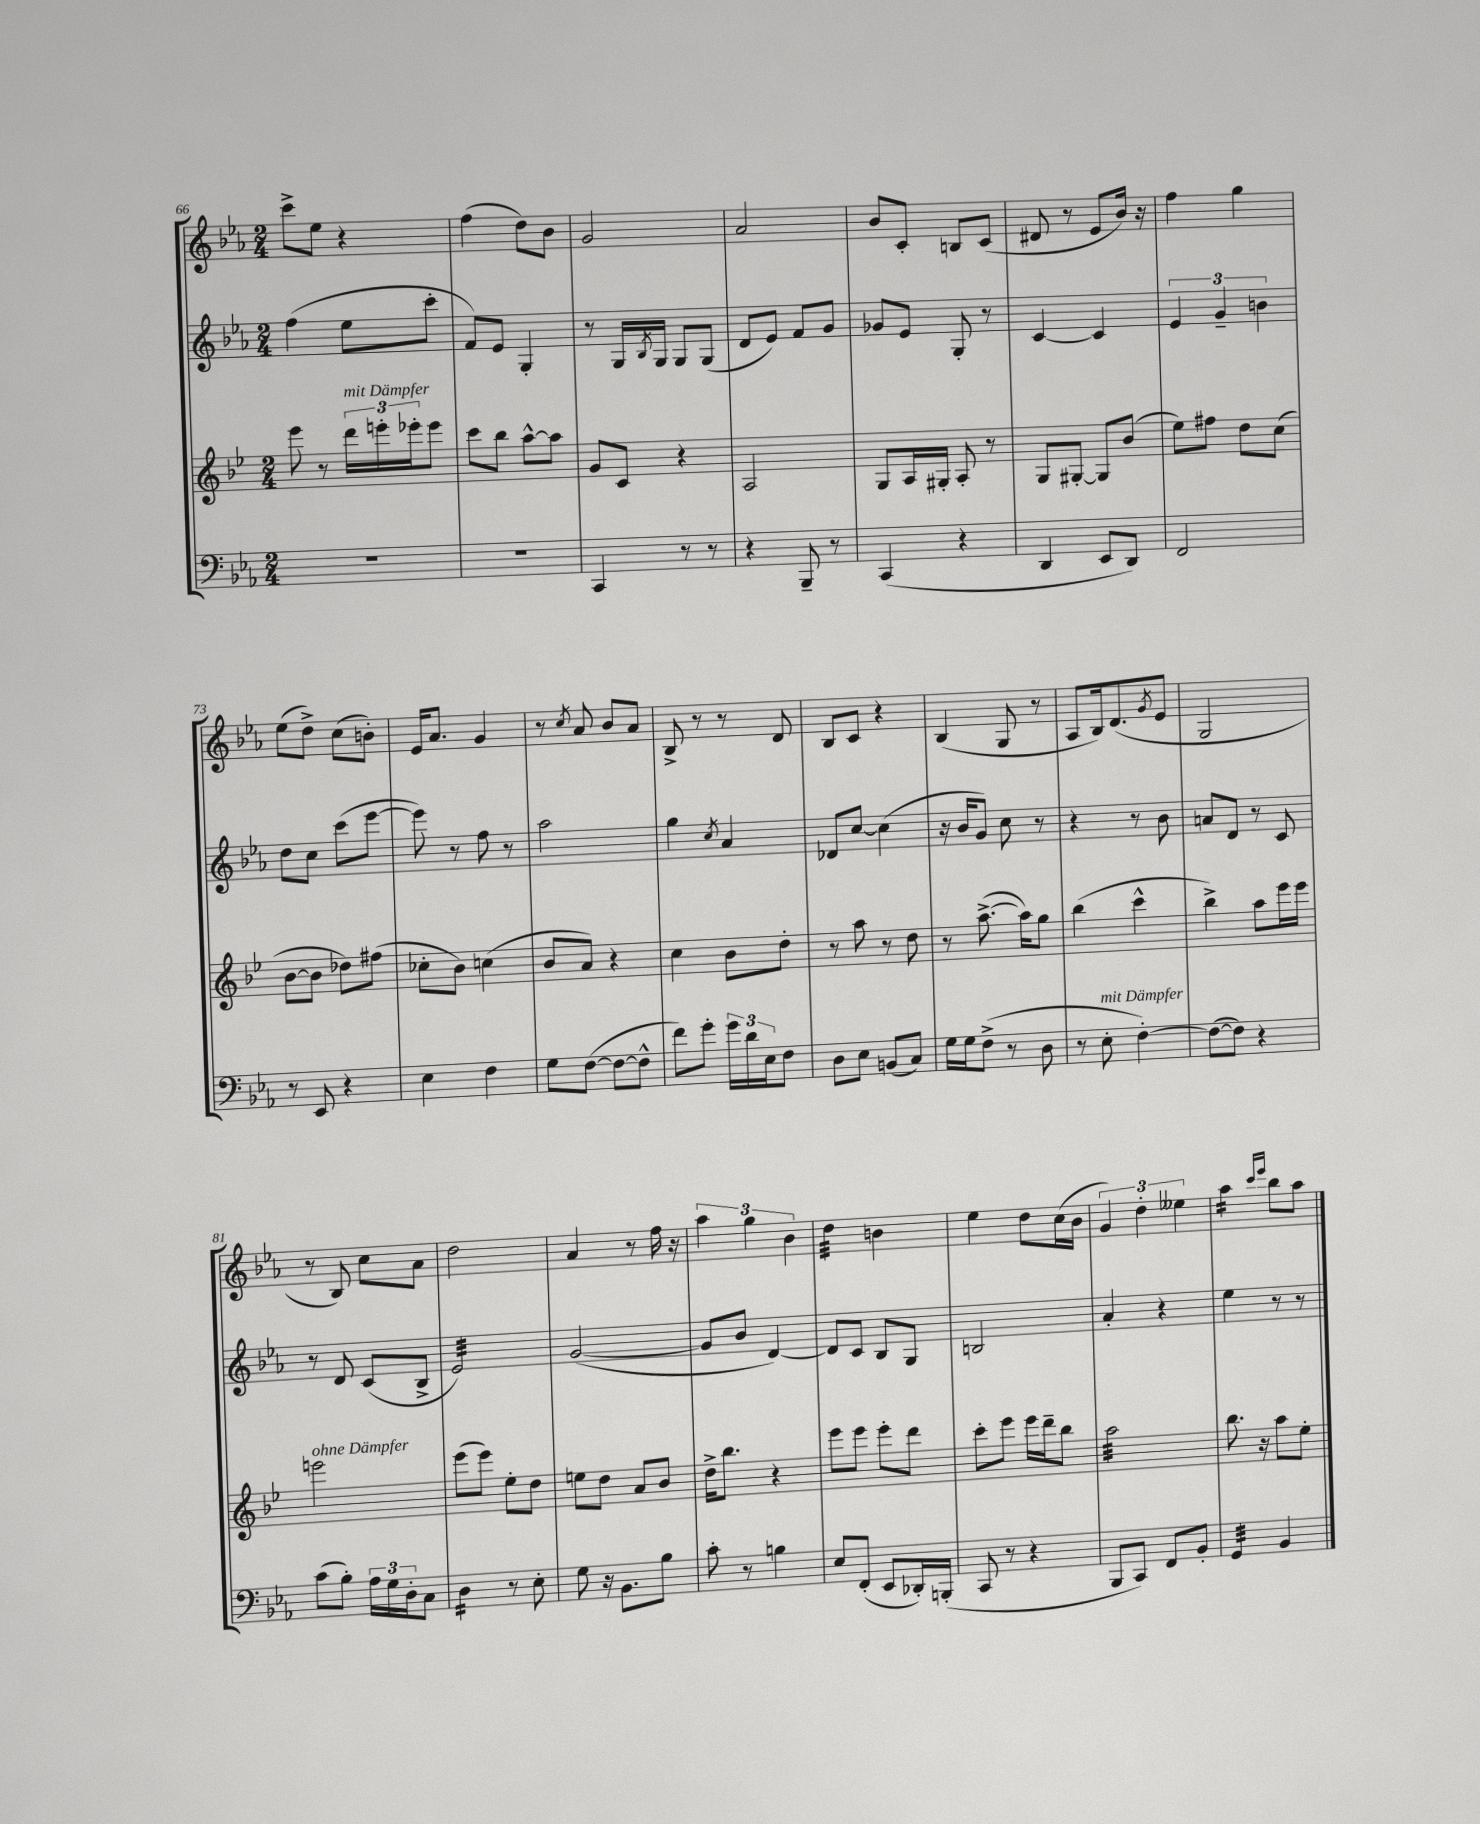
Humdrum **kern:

**kern	**kern	**kern	**kern
*staff4	*staff3	*staff2	*staff1
*clefF4	*clefG2	*clefG2	*clefG2
*k[b-e-a-]	*k[b-e-]	*k[b-e-a-]	*k[b-e-a-]
*M2/4	*M2/4	*M2/4	*M2/4
2r	8eee-\	(4ff\	8ccc^\L
.	8r	.	8ee-\J
.	24ddd\LL	8ee-\L	4r
.	24eee'\	.	.
.	24eee-'\J	.	.
.	8eee-\J	8ccc'\J	.
=	=	=	=
2r	8ccc\L	8f/L)	(4ff\
.	8bb-\J	8e-/J	.
.	[8aa^^\L	4G'/	8dd\L)
.	8aa\]J	.	8b-\J
=	=	=	=
4CC/	8g/L	8r	2g/
.	8c/J	16G/LL	.
.	.	8qB-/	.
.	.	16G/JJ	.
8r	4r	8G/L	.
8r	.	(8G/J	.
=	=	=	=
4r	2A/	8d/L	2a-/
.	.	8e-/J)	.
8BBB-~/	.	8f/L	.
8r	.	8g/J	.
=	=	=	=
(4CC/	8G/L	8g-/L	8b-/L
.	16A/L	8e-/J	8c'/J
.	16G#'/JJ	.	.
4r	8A'/	8G'/	8B/L
.	8r	8r	(8c/J
=	=	=	=
4DD/	8G/L	[4c/	8d#/
.	[8G#'/J	.	8r
8EE-/L	8G#/]L	4c/]	8e-/L
8DD/J)	(8b-/J	.	16b-/Jk)
.	.	.	16r
=	=	=	=
2FF/	8ee-\L)	6e-/	4ff\
.	8ff#\J	.	.
.	.	6g~/	.
.	8dd\L	.	4gg\
.	.	6b\	.
.	(8cc\J	.	.
=	=	=	=
8r	[8b-\L	8dd\L	(8ee-\L
8EE-/	8b-\]J	8cc\J	8dd^\J)
4r	8dd-\L)	(8ccc\L	(8cc\L
.	(8ff#\J	[8eee-\J	8b'\J)
=	=	=	=
4E-\	8cc-'\L	8eee-\])	16e-/LK
.	.	.	8.a-/J
.	8b-\J)	8r	.
4F\	(4cc\	8ff\	4g/
.	.	8r	.
=	=	=	=
8G\L	8b-/L	2aa-\	8r
.	.	.	8qcc/
([8F\J	8a/J)	.	8a-/
8F\_L	4r	.	8b-/L
8F^^\]J	.	.	8a-/J
=	=	=	=
8f\L)	4cc\	4gg\	8B-^/
8g'\J	.	.	8r
.	.	8qcc/	.
24g\LL	8b-\L	4a-/	8r
24d\	.	.	.
24E-\J	.	.	.
8F\J	8dd'\J	.	8d/
=	=	=	=
8D\L	8r	8d-/L	8B-/L
8E-\J	8aa\	[8cc/J	8c/J
(8BB/L	8r	(4cc\]	4r
8C/J)	8dd\	.	.
=	=	=	=
16G\LL	8r	16r	(4B-/
16G\J	.	16b-/LK	.
(8F^\J	([8.aa^\	8g/J)	.
8r	.	8cc\	8G/
.	16aa\]LK)	.	.
8D\	8gg\J	8r	8r
=	=	=	=
8r	(4bb-\	4r	8A-/L
8E-'\	.	.	16B-/k)
.	.	.	(8.d/
[4F'\)	4ccc^^\	8r	.
.	.	.	8qg/
.	.	8b-\	8e-/J
=	=	=	=
(8F\_L	4bb-^\)	8a/L	2G/
8F\]J)	.	8d/J	.
4r	8aa\L	8r	.
.	16eee-\L	8c/	.
.	16eee-\JJ	.	.
=	=	=	=
(8c\L	2eee\	8r	8r
8B-'\J)	.	8d/	8B-/)
24A-\LL	.	(8c/L	8cc\L
24G\	.	.	.
24D'\J	.	.	.
8C\J	.	8B-^/J	8a-\J
=	=	=	=
4D\	(8eee-\L	2e-/)	2dd\
.	8eee-\J)	.	.
8r	8ee-'\L	.	.
8E-'\	8dd\J	.	.
=	=	=	=
8G\	8ee\L	([2g/	4a-/
16r	8dd\J	.	.
8.BB-\L	.	.	.
.	8a/L	.	8r
8B-\J	8b-/J	.	16ff\
.	.	.	16r
=	=	=	=
8c'\	16dd^\LK	8g/]L	6aa-\
.	8.bb-\J	.	.
8r	.	8b-/J	.
.	.	.	6gg\
4B\	4r	[4d/)	.
.	.	.	6b-\
=	=	=	=
8E-/L	8eee-\L	8d/]L	4dd\
(8FF'/J	8eee-\J	8c/J	.
8EE-/L	8eee-'\L	8B-/L	4b\
16DD-'/L)	8ddd\J	8G/J	.
(16BBB'/JJ	.	.	.
=	=	=	=
8CC/	8ccc'\L	2B/	4ee-\
8r	8eee-\J	.	.
4r	16eee-\LL	.	8dd\L
.	16ddd~\J	.	.
.	8bb-\J	.	(16cc\L
.	.	.	16b-\JJ
=	=	=	=
8BBB-/L	2aa\	4a-'/	6g/)
8CC/J)	.	.	.
.	.	.	6dd'\
8FF/L	.	4r	.
.	.	.	6ee--\
8BB-'/J	.	.	.
=	=	=	=
4GG/	8.bb-\	4ee-\	4aa-\
.	16r	.	.
.	.	.	16qqccc/LL
.	.	.	16qqeee-/JJ
4BB-/	8aa\L	8r	8bb-\L
.	8ee-'\J	8r	8aa-\J
==	==	==	==
*-	*-	*-	*-
